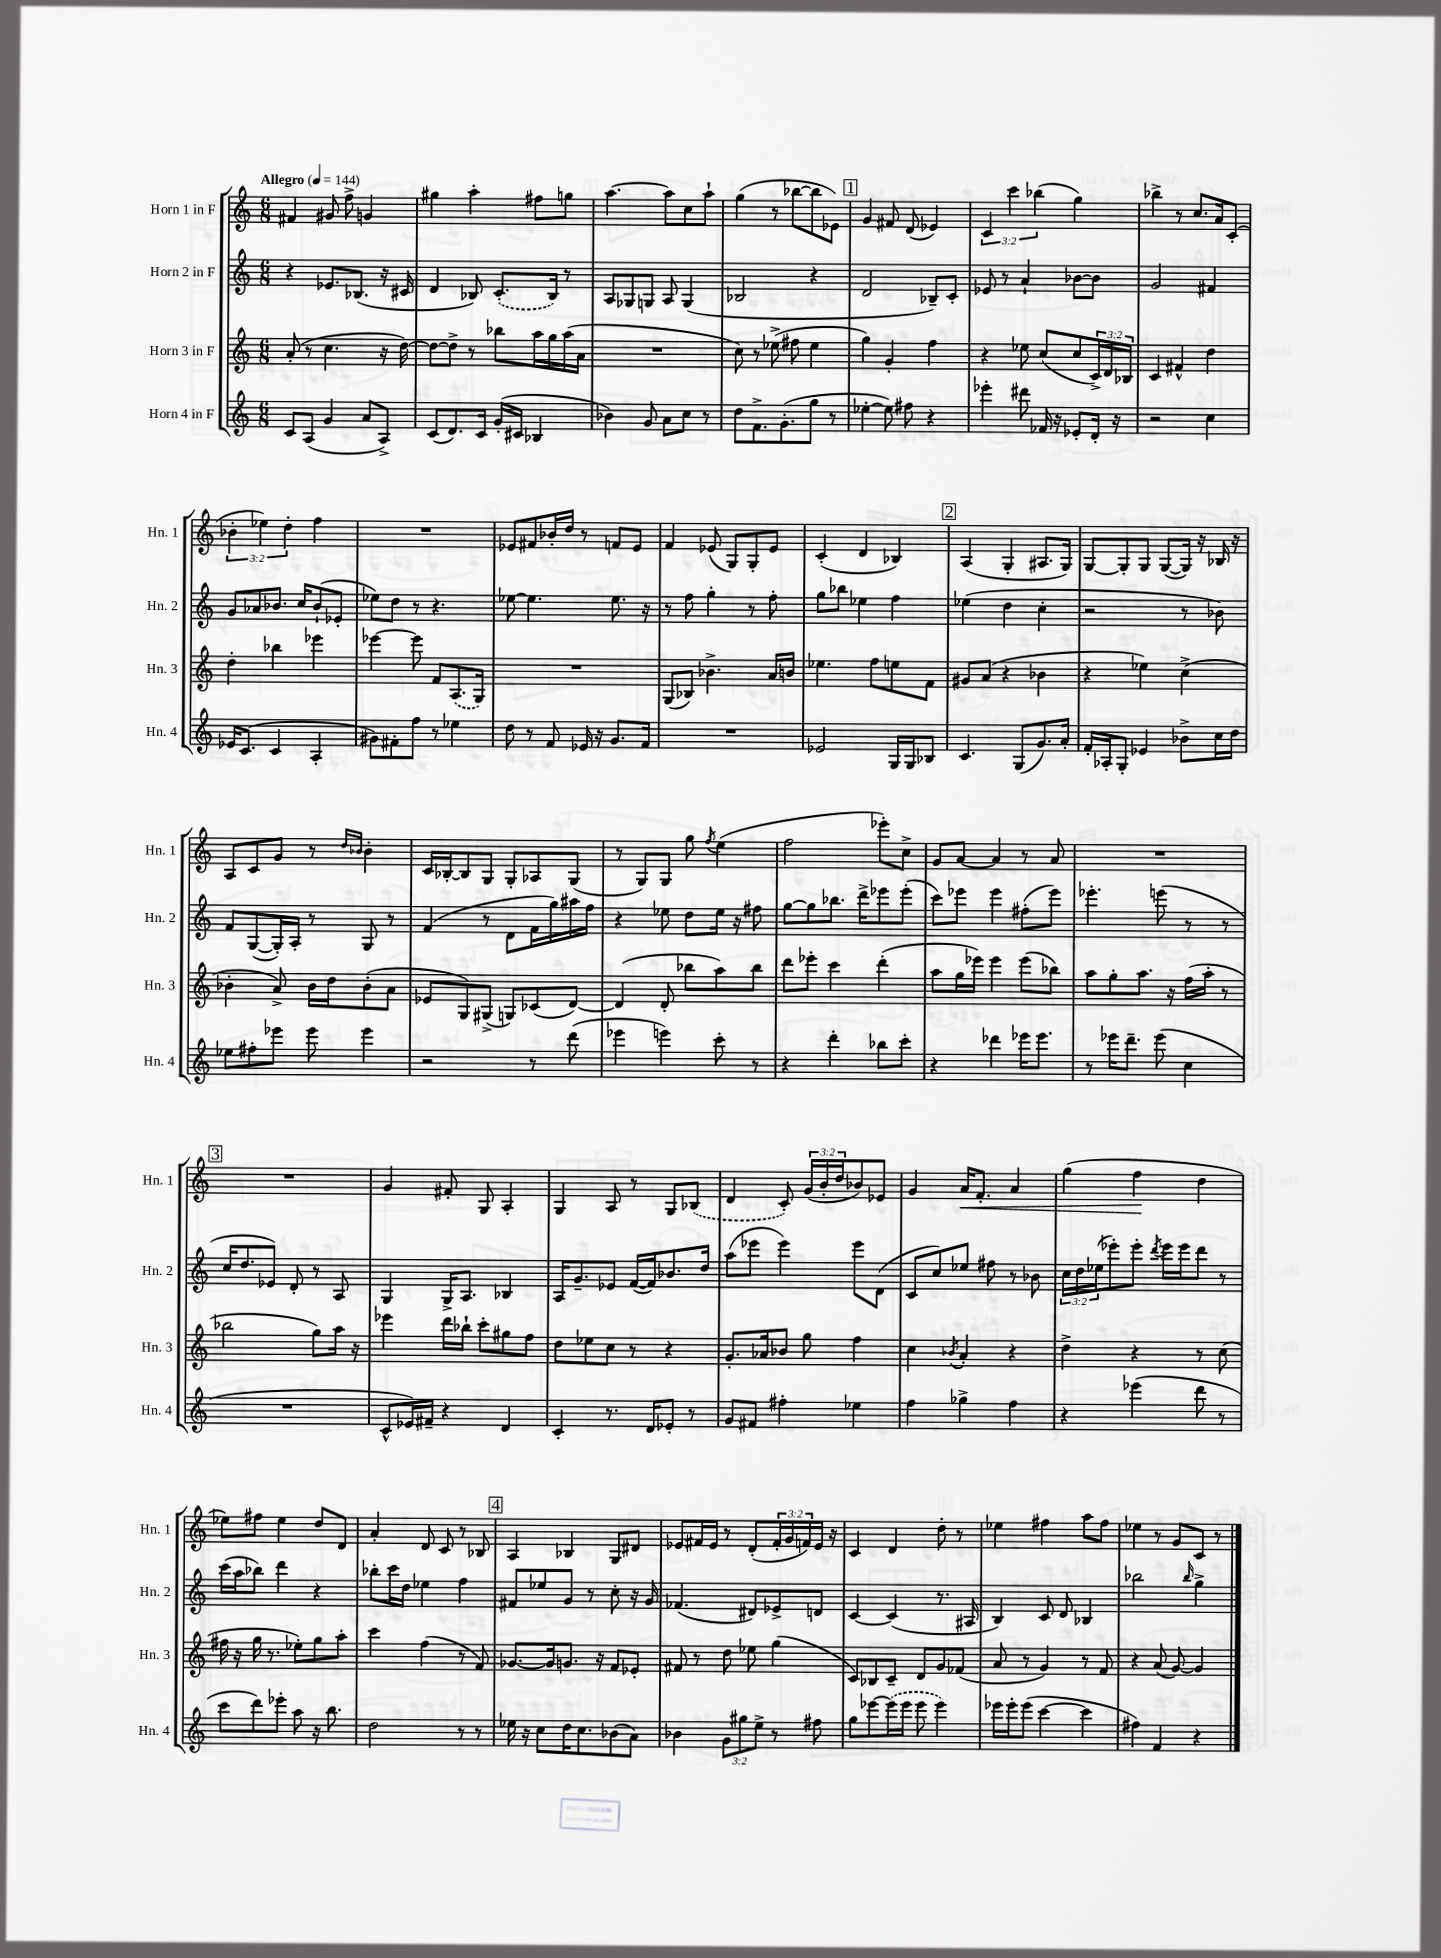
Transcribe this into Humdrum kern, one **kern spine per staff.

**kern	**kern	**kern	**kern	**dynam
*part4	*part3	*part2	*part1	*part1
*staff4	*staff3	*staff2	*staff1	*staff1
*I"Horn 4 in F	*I"Horn 3 in F	*I"Horn 2 in F	*I"Horn 1 in F	*
*I'Hn. 4	*I'Hn. 3	*I'Hn. 2	*I'Hn. 1	*
*clefG2	*clefG2	*clefG2	*clefG2	*
*k[]	*k[]	*k[]	*k[]	*
*M6/8	*M6/8	*M6/8	*M6/8	*
*MM144	*MM144	*MM144	*MM144	*
=1	=1	=1	=1	=1
!	!	!	!LO:TX:a:B:t=Allegro	!
8c/L	(8a'/	4r	4f#X/	.
(8A/J	8r	.	.	.
4g/	4.cc\	8.e-X/L	8g#X/	.
.	.	.	8ff^\	.
.	.	(8.B-X/J	.	.
8a/L	.	.	4gn/	.
8A^/J)	16r	16r	.	.
.	[16dd\)	16c#X/	.	.
=2	=2	=2	=2	=2
(8c/L	8dd\L_	4d/	4gg#X\	.
8.d/)	8dd^\J]	.	.	.
.	8r	8B-X/)	4aa'\	.
16c/Jk	.	.	.	.
(16g'/LL	8bb-X\L	(8.c'/L	.	.
16c#X/JJ	.	.	.	.
4B-X/	16aa\L	.	8ff#X\L	.
.	16gg\	16B-/Jk)	.	.
.	(16aa\	8r	8ggn\J	.
.	16a\JJ	.	.	.
=3	=3	=3	=3	=3
4b-X\)	2.r	8A/L	[4.aa\	.
.	.	8G-X/	.	.
8g/	.	8Gn/J	.	.
8a\L	.	8A/	8aa\L]	.
8cc\J	.	(4G/	8cc\	.
8r	.	.	8aa`\J	.
=4	=4	=4	=4	=4
8dd\L	8cc\)	2B-X/	(4gg\	.
8.f^\	8r	.	.	.
.	(8ee-X^\	.	8r	.
(8.g'\	.	.	.	.
.	8ff#X\	.	[8bb-X\L	.
8gg\J	4ee-\	4r	8bb-\]	.
8r	.	.	8e-X\J)	.
!!LO:REH:place=s1:t=1
=5	=5	=5	=5	=5
[4ee-X'\	4gg\)	2d/	4g/	.
8ee-\])	4g'/	.	8f#X/	.
8ff#X\	.	.	(8d/	.
4r	4ff\	8B-X~/L)	4e-X/)	.
.	.	8c'/J	.	.
=6	=6	=6	=6	=6
4eee-X'\	4r	8e-X/	6c/	.
.	.	8r	.	.
.	.	.	6ccc\	.
8ddd#X\	8ee-X\	4a`/	.	.
.	.	.	(6bb-X\	.
16f-X/	(8cc/L	.	.	.
16r	.	.	.	.
8e-X'/L	8cc/	[8b-X\L	4gg\)	.
16d'/Jk	24c^/L)	8b-\J]	.	.
.	24d/	.	.	.
16r	.	.	.	.
.	24B-X/JJ	.	.	.
=7	=7	=7	=7	=7
2r	4c/	2g/	4bb-X^\	.
.	4f#X^^/	.	8r	.
.	.	.	8.cc/L	.
4cc\	4dd\	4f#X/	.	.
.	.	.	16a/k	.
.	.	.	(8c'/J	.
!!LO:LB:g=z
=8	=8	=8	=8	=8
16e-X/KL	4dd'\	8g/L	6b-X'\	.
(8.c/J	.	.	.	.
.	.	8a-X/	.	.
.	.	.	6ee-X\)	.
4c/	4bb-X\	8.b-X/J	.	.
.	.	.	6dd'\	.
.	.	16cc/KL	.	.
4A'/	4eee-X\	(8b-`/	4ff\	.
.	.	8e-X'/J	.	.
=9	=9	=9	=9	=9
8g#X\L)	[4eee-X\	8ee-X\L)	2.r	.
8f#X'\	.	8dd\J	.	.
8ff\J	8eee-\]	8r	.	.
8r	8f/L	4.r	.	.
4ee-X\	(8.A/	.	.	.
.	16G/Jk)	.	.	.
=10	=10	=10	=10	=10
8dd\	2.r	[8ee-X\	8e-X/L	.
8r	.	4.ee-\]	8f#X/	.
8f/	.	.	16b-X'/L	.
.	.	.	16dd/JJ	.
16e-X/	.	.	8r	.
16r	.	.	.	.
8.g/L	.	8.ee-\	8fn/L	.
.	.	.	8e-/J	.
16f/Jk	.	16r	.	.
=11	=11	=11	=11	=11
2.r	(8G/L	8r	4f/	.
.	8B-X/J)	8ff\	.	.
.	4.b-X^\	4gg'\	(8e-X/	.
.	.	.	8G/L)	.
.	.	8r	8G'/	.
.	16a/LL	8ff'\	8e-/J	.
.	16bn/JJ	.	.	.
=12	=12	=12	=12	=12
2e-X/	4.ee-X\	8gg\L	(4c'/	.
.	.	8bb-X\J	.	.
.	.	4ee-X\	4d/	.
.	8ff\L	.	.	.
16G/LL	8een\	4ff\	4B-X/)	.
16G/J	.	.	.	.
8B-X/J	8f\J	.	.	.
!!LO:REH:place=s1:t=2
=13	=13	=13	=13	=13
4.c/	8g#X/L	(4ee-X\	(4A/	.
.	(8a/J	.	.	.
.	4r	4dd\	4G'/	.
(8G/L	.	.	.	.
8.g/)	4b-X\	4cc'\	8.A#X/L	.
16a'/Jk	.	.	16G/Jk)	.
=14	=14	=14	=14	=14
16f'/LL	4r	2r	[8G/L	.
16A-X'/J	.	.	.	.
8G'/J	.	.	8G'/]	.
4e-X/	4ee-X\)	.	8G/J	.
.	.	.	([8G/L	.
8b-X^\L	(4cc^\	8r	16G/Jk])	.
.	.	.	16r	.
16cc\L	.	8b-X\)	16B-X/	.
16dd\JJ	.	.	16r	.
!!LO:LB:g=z
=15	=15	=15	=15	=15
8ee-X\L	4b-X'\	8f/L	8A/L	.
8ff#X'\	.	([8G/	8c/	.
8eee-X\J	8a^/)	16G'/L])	8g/J	.
.	.	16A'/JJ	.	.
8eee-\	16b-\LL	8r	8r	.
.	16dd\J	.	.	.
.	.	.	16qqdd/LL	.
.	.	.	16qqb-X/JJ	.
4eee-\	(8b-'\	8G/	4b-'\	.
.	8a\J	8r	.	.
=16	=16	=16	=16	=16
2r	8e-X/L	(4f/	16c/LL	.
.	.	.	[16B-X'/J	.
.	8G/)	.	8B-/]	.
.	(8G#X^/J	8r	8G/J	.
.	8Gn/L)	8d\L	8G'/L	.
8r	(8c-X/	16f\L	8A-X/	.
.	.	16gg\)	.	.
(8ddd\	[8d/J)	16aa#X\	(8G/J	.
.	.	16ff\JJ	.	.
=17	=17	=17	=17	=17
4eee-X\	(4d/]	4r	8r	.
.	.	.	8G/L)	.
4eeen\)	8d'/	8ee-X\	8G/J	.
.	8bb-X\L	8dd\L	8gg\	.
.	.	.	8qff/	.
8ccc'\	8aa\)	16ee-\Jk	(4ee\	.
.	.	16r	.	.
8r	8bb-\J	8ff#X\	.	.
=18	=18	=18	=18	=18
4r	8ddd\L	[8gg\L	2ff\	.
.	8eee-X'\J	8gg\]	.	.
4ddd'\	4ccc\	8.bb-X\J	.	.
.	.	16ddd^\KL	.	.
8bb-X\L	(4ddd'\	8eee-X\	8eee-X'\L)	.
8ccc'\J	.	(8eee-'\J	8cc^\J	.
=19	=19	=19	=19	=19
4r	8aa\L	8ccc\L)	8g/L	.
.	16gg\L	8eee-X\J	[8a/J	.
.	16eee-X\JJ)	.	.	.
4ddd-X\	4eee-\	4eee-\	4a/]	.
16eee-X\KL	(8eee-\L	(8ff#X'\L	8r	.
8.eee-\J	.	.	.	.
.	8bb-X\J)	8eee-\J)	8a/	.
=20	=20	=20	=20	=20
8r	8aa\L	4.eee-X'\	2.r	.
16eee-X\KL	8gg'\	.	.	.
8.ddd~\J	.	.	.	.
.	8.aa\J	.	.	.
(8eee-\	.	(8eeen\	.	.
.	16r	.	.	.
4cc\	(16ff\LL	8r	.	.
.	16aa'\JJ	.	.	.
.	8r	8r	.	.
!!LO:LB:g=z
!!LO:REH:place=s1:t=3
=21	=21	=21	=21	=21
2.r	2bb-X\	16cc/KL	2.r	.
.	.	8.dd/	.	.
.	.	8e-X/J)	.	.
.	.	8d'/	.	.
.	8gg\L)	8r	.	.
.	16aa\Jk	8A/	.	.
.	16r	.	.	.
=22	=22	=22	=22	=22
8c^^/L	4eee-X\	4G/	4g/	.
16e-X/L)	.	.	.	.
16f#X~/JJ	.	.	.	.
4r	16ddd\LL	16G^/KL	8f#X'/	.
.	16bb-X`\JJ	8.A/J	.	.
.	8ccc'\L	.	8G/	.
4d/	8gg#X\	4B-X/	4A'/	.
.	8ff\J	.	.	.
=23	=23	=23	=23	=23
4c'/	8dd\L	16A/KL	4G/	.
.	.	8.g~/	.	.
.	8ee-X\	.	.	.
8.r	8cc\J	8e-X/J	8A/	.
.	8r	([16f/LL	8r	.
16d/KL	.	16f/J])	.	.
8e-X'/J	4r	8.b-X/	8G/L	.
8r	.	.	(8B-X/J	.
.	.	16dd/Jk	.	.
=24	=24	=24	=24	=24
8g/L	8.g'/L	(8aa\L	4d/	.
8f#X/J	.	8eee-X\J	.	.
.	16a-X/k	.	.	.
4ff#X'\	8b-X/J	4eee-\)	8c'/)	.
.	8gg\	.	(24g/LL	.
.	.	.	24b'/	.
.	.	.	24dd/J	.
4ee-X\	4ff\	8eee-\L	8b-X/)	.
.	.	(8d\J	8e-X/J	.
=25	=25	=25	=25	=25
4ff\	4cc\	8c/L	4g/	.
.	.	8cc/)	.	.
.	8qb-X/	.	.	.
!	!	!	!	!LO:HP:b
4gg-X^\	4a'/	8ee-X/J	16a/KL	<
.	.	.	8.f'/J	.
.	.	8ff#X\	.	.
4ff\	4r	8r	4a/	.
.	.	8b-X\	.	.
=26	=26	=26	=26	=26
4r	4dd^\	24cc\LL	(4gg\	.
.	.	24dd\	.	.
.	.	(24ee-X\J	.	.
.	.	8eee-X'\)	.	.
(4eee-X\	4r	8eee-'\J	4ff\	.
.	.	8qddd/	.	.
.	.	16eee-\LL	.	.
.	.	16eee-\J	.	.
8ddd\	8r	8ddd\J	4dd\	[
8r	(8cc\	8r	.	.
!!LO:LB:g=z
=27	=27	=27	=27	=27
8ccc\L	16ff#X\	(16ccc\LL	8ee-X\L)	.
.	16r	16aa\J	.	.
8ddd\)	16gg\	8bb-X\J)	8ff#X\J	.
.	8.r	.	.	.
8eee-X'\J	.	4ddd\	4ee-\	.
8aa\	8ee-X'\L)	.	.	.
16r	8gg\	4r	8dd/L	.
8.bb\	.	.	.	.
.	8aa'\J	.	8d/J	.
=28	=28	=28	=28	=28
2dd\	4ccc\	8bb-X'\L	4a'/	.
.	.	16ccc\L	.	.
.	.	16dd\JJ	.	.
.	(4ff\	4ee-X\	8d/	.
.	.	.	8c/	.
8r	8r	4ff\	8r	.
8r	8f/)	.	8B-X/	.
!!LO:REH:place=s1:t=4
=29	=29	=29	=29	=29
16ee-X\	[8.g-X/L	8f#X/L	4A/	.
16r	.	.	.	.
8cc\L	.	8ee-X/	.	.
.	16g-/k]	.	.	.
16dd\K	8.gn/J	8g/J	4B-X/	.
8.cc\	.	.	.	.
.	.	8r	.	.
.	16r	.	.	.
(8b-X\	8f/L	8cc'\	8G/L	.
8a\J)	8e-X'/J	16r	8d#X/J	.
.	.	16g/	.	.
=30	=30	=30	=30	=30
4b-X\	8f#X/	(4.f-X/	8e-X/L	.
.	8r	.	16f#X/L	.
.	.	.	16e-/JJ	.
12g\L	8dd\	.	8r	.
12gg#X\	.	.	.	.
.	8ee-X\	8d#X/L)	(8d'/L	.
12ee^\J	.	.	.	.
8r	(4gg\	8e-X^/	24f#'/L	.
.	.	.	24g/	.
.	.	.	24fn/)	.
8ff#X\	.	8dn/J	16e-/JJ	.
.	.	.	16r	.
=31	=31	=31	=31	=31
8gg\L	8c/L)	[4c/	4c/	.
[8eee-X\	8B-X/	.	.	.
(16eee-\L]	8c~/J	(4c/]	4d/	.
16eee-\JJ	.	.	.	.
8eee-\	8d/L	.	.	.
4eee-\)	8g/	8.r	8dd'\	.
.	(8f-X/J	.	8r	.
.	.	16A#X/	.	.
=32	=32	=32	=32	=32
16eee-X\LL	8a/	4B/)	4ee-X\	.
16eee-'\J	.	.	.	.
(8eee-\J	8r	.	.	.
[4ccc\	4g/)	8c/	4ff#X\	.
.	.	8d/	.	.
4ccc\]	8r	4B-X/	8aa\L	.
.	8f/	.	8ff#\J	.
=33	=33	=33	=33	=33
4ff#X\)	4r	2bb-X\	4ee-X\	.
4f/	(8a/	.	8r	.
.	[8g/)	.	8g/L	.
.	.	16qqbb-/	.	.
4r	4g/]	4gg^\	8c/J	.
.	.	.	8r	.
==	==	==	==	==
*-	*-	*-	*-	*-
